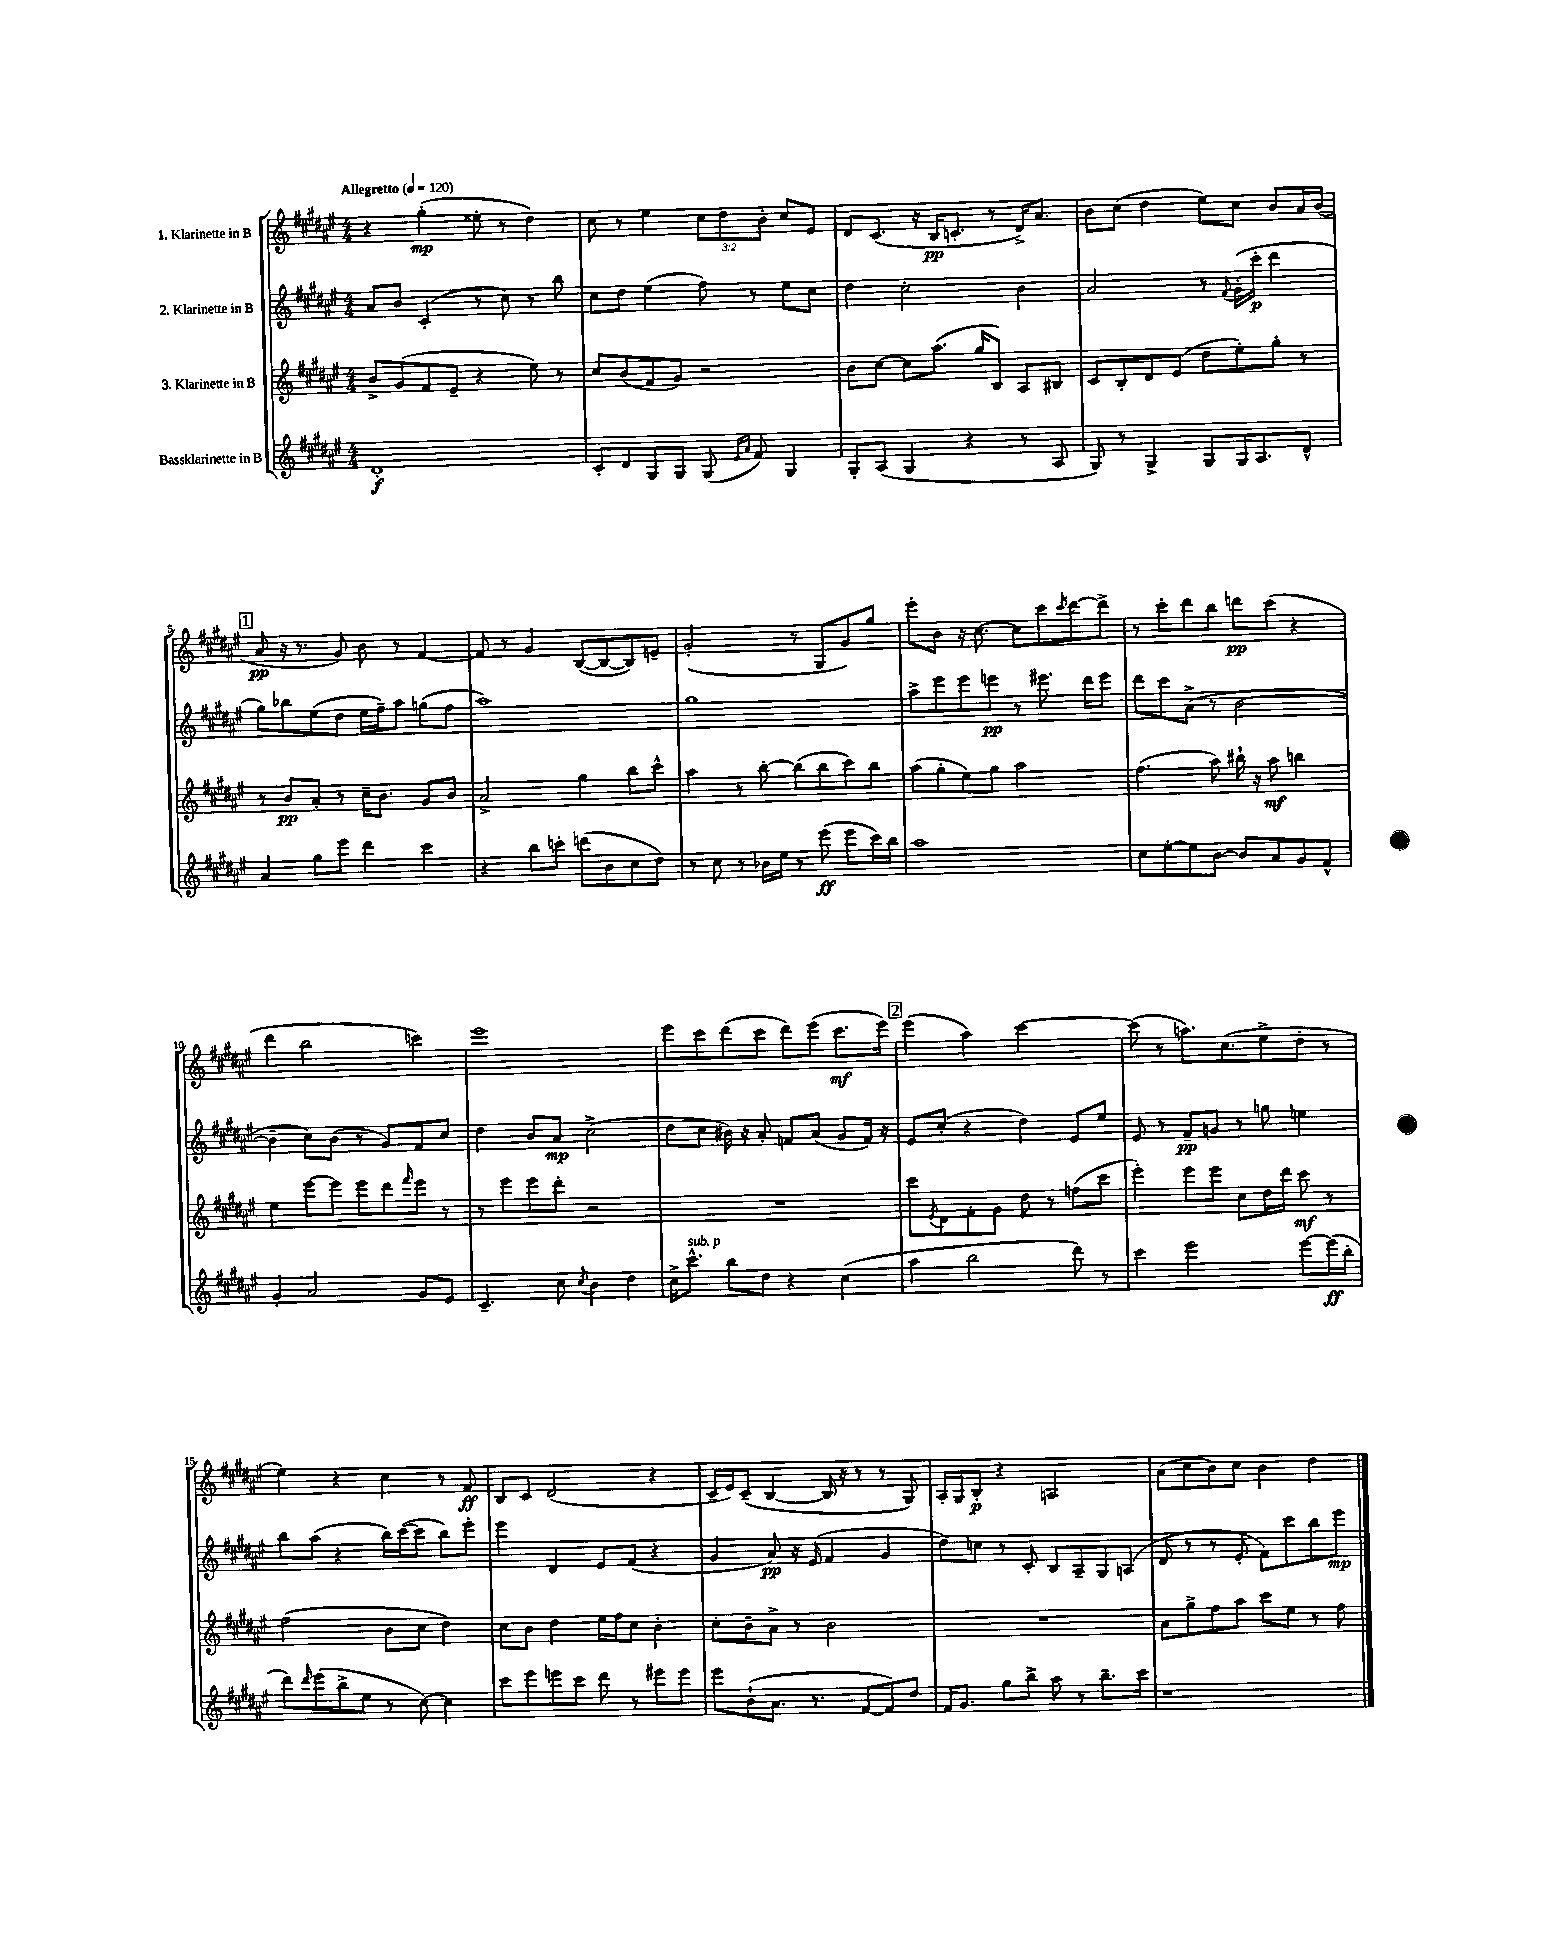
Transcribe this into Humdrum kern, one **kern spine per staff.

**kern	**dynam	**kern	**dynam	**kern	**dynam	**kern	**dynam
*part4	*part4	*part3	*part3	*part2	*part2	*part1	*part1
*staff4	*staff4	*staff3	*staff3	*staff2	*staff2	*staff1	*staff1
*I"Bassklarinette in B	*	*I"3. Klarinette in B	*	*I"2. Klarinette in B	*	*I"1. Klarinette in B	*
*clefG2	*	*clefG2	*	*clefG2	*	*clefG2	*
*k[f#c#g#d#a#e#]	*	*k[f#c#g#d#a#e#]	*	*k[f#c#g#d#a#e#]	*	*k[f#c#g#d#a#e#]	*
*M4/4	*	*M4/4	*	*M4/4	*	*M4/4	*
*MM120	*	*MM120	*	*MM120	*	*MM120	*
=1	=1	=1	=1	=1	=1	=1	=1
!	!	!	!	!	!	!LO:TX:a:B:t=Allegretto	!
1d#'	f	8b^/L	.	8a#/L	.	4r	.
.	.	(8g#/	.	8b/J	.	.	.
.	.	8f#/	.	(4c#'/	.	(4gg#'\	mp
.	.	8e#~/J	.	.	.	.	.
.	.	4r	.	8r	.	8ee##X'\	.
.	.	.	.	8cc#\)	.	8r	.
.	.	8ee#\)	.	8r	.	4dd#\)	.
.	.	8r	.	8bb\	.	.	.
=2	=2	=2	=2	=2	=2	=2	=2
8c#'/L	.	8cc#/L	.	8cc#\L	.	8cc#\	.
8d#/	.	(8b/	.	8dd#\J	.	8r	.
8G#/	.	8f#/	.	(4ee#\	.	4ee#\	.
8G#/J	.	8g#/J)	.	.	.	.	.
(8G#/	.	2r	.	8ff#\)	.	12cc#\L	.
.	.	.	.	.	.	12dd#\	.
16qqe#/LL	.	.	.	.	.	.	.
16qqa#/JJ	.	.	.	.	.	.	.
8f#/)	.	.	.	8r	.	.	.
.	.	.	.	.	.	12b'\J	.
4G#/	.	.	.	8ee#\L	.	8cc#/L	.
.	.	.	.	8cc#\J	.	8e#/J	.
=3	=3	=3	=3	=3	=3	=3	=3
8G#'/L	.	8b\L	.	4dd#\	.	8d#/L	.
(8A#/J	.	[8cc#\J	.	.	.	(8.c#/J	.
4G#/	.	8cc#\L]	.	2cc#'\	.	.	.
.	.	.	.	.	.	16r	.
.	.	(8.aa#\J	.	.	.	16B/KL	pp
.	.	.	.	.	.	8.cn'/J	.
4r	.	.	.	.	.	.	.
.	.	16gg#/KL	.	.	.	.	.
.	.	8B/J)	.	.	.	8r	.
8r	.	8A#/L	.	4b\	.	16d#^/KL)	.
.	.	.	.	.	.	8.a#/J	.
8A#/	.	8B#X/J	.	.	.	.	.
=4	=4	=4	=4	=4	=4	=4	=4
8G#/)	.	8c#/L	.	2a#/	.	8b\L	.
8r	.	8B'/	.	.	.	(8cc#\J	.
4G#^/	.	8d#/	.	.	.	4dd#\	.
.	.	(8e#/J	.	.	.	.	.
8G#/L	.	8dd#\L	.	8r	.	8ee#\L)	.
.	.	.	.	8qqf#/	.	.	.
16G#/K	.	8ee#'\)	.	(16g#'\LL	.	8cc#\J	.
8.A#/	.	.	.	16ccc#'\JJ	p	.	.
.	.	8gg#'\J	.	4ddd#\	.	8b/L	.
8d#^^/J	.	8r	.	.	.	16a#/L	.
.	.	.	.	.	.	(16b/JJ	.
!!LO:LB:g=z
!!LO:REH:place=s1:t=1
=5	=5	=5	=5	=5	=5	=5	=5
4a#/	.	8r	.	8gg#\L)	.	8a#/	pp
.	.	8b/L	pp	8bb-X\	.	16r	.
.	.	.	.	.	.	8.r	.
8gg#\L	.	8a#'/J	.	(8ee#\	.	.	.
8eee#\J	.	8r	.	8dd#\J	.	8g#/)	.
4ddd#\	.	16cc#~\KL	.	16ee#\LL	.	8b\	.
.	.	8.b\J	.	16ff#~\J)	.	.	.
.	.	.	.	8aa#\J	.	8r	.
4ccc#\	.	8g#/L	.	(8ggn\L	.	[4f#/	.
.	.	8b/J	.	8ff#\J	.	.	.
=6	=6	=6	=6	=6	=6	=6	=6
4r	.	2a#^/	.	1aa#)	.	8f#/]	.
.	.	.	.	.	.	8r	.
8bb\L	.	.	.	.	.	4g#/	.
8cccn'\J	.	.	.	.	.	.	.
(8dddn\L	.	4gg#\	.	.	.	([8B/L	.
8b\	.	.	.	.	.	8B/_	.
8cc#\	.	8bb\L	.	.	.	8B/])	.
8dd#\J)	.	8ccc#^^\J	.	.	.	8en~/J	.
=7	=7	=7	=7	=7	=7	=7	=7
8r	.	4aa#\	.	1gg#	.	(2g#'/	.
8cc#\	.	.	.	.	.	.	.
8r	.	8r	.	.	.	.	.
16b-X\LL	.	[8bb'\	.	.	.	.	.
16ee#\JJ	.	.	.	.	.	.	.
8r	.	(8bb\L]	.	.	.	8r	.
(8eee#\	ff	8bb\	.	.	.	8G#/L	.
8eee#\L	.	8ccc#\)	.	.	.	8g#/)	.
16ccc#\L)	.	8bb\J	.	.	.	8gg#/J	.
16bb\JJ	.	.	.	.	.	.	.
=8	=8	=8	=8	=8	=8	=8	=8
1aa#	.	(8aa#\L	.	8aa#^\L	.	8eee#'\L	.
.	.	8gg#'\	.	8eee#\	.	8b\J	.
.	.	8ee#\)	.	8eee#\	.	16r	.
.	.	.	.	.	.	[8.cc#\	.
.	.	8gg#\J	.	8eeen\J	pp	.	.
.	.	2aa#\	.	8r	.	8cc#\L]	.
.	.	.	.	8.eee#X\	.	8ccc#\	.
.	.	.	.	.	.	8qccc#/	.
.	.	.	.	.	.	[8ddd#\	.
.	.	.	.	16ddd#\KL	.	.	.
.	.	.	.	8eee#\J	.	8ddd#^\J]	.
=9	=9	=9	=9	=9	=9	=9	=9
8cc#\L	.	(4.ff#\	.	8ddd#\L	.	8r	.
[8ee#'\	.	.	.	8ccc#\	.	8ccc#'\L	.
8ee#\]	.	.	.	(8a#^\J	.	8ddd#\	.
[8b\J	.	8aa#\)	.	8r	.	8bb\J	.
8b/L]	.	16bb#X`\	.	[2b\	.	8dddn\L	pp
.	.	16r	.	.	.	.	.
8a#/	.	8aa#\	mf	.	.	(8ccc#\J	.
8g#/	.	4bbn\	.	.	.	4r	.
8f#^^/J	.	.	.	.	.	.	.
!!LO:LB:g=z
=10	=10	=10	=10	=10	=10	=10	=10
4g#'/	.	4ee#\	.	4b~\]	.	4ddd#\	.
2a#/	.	[8eee#\L	.	8cc#\L)	.	2bb\	.
.	.	8eee#\J]	.	(8b\J	.	.	.
.	.	8eee#\L	.	8r	.	.	.
.	.	8ddd#\	.	8g#/L)	.	.	.
.	.	16qqfff#/	.	.	.	.	.
8g#/L	.	8eee#\J	.	8f#/	.	4cccn\)	.
8e#/J	.	8r	.	8cc#/J	.	.	.
=11	=11	=11	=11	=11	=11	=11	=11
4.c#~/	.	8r	.	4dd#\	.	1eee#	.
.	.	8eee#\L	.	.	.	.	.
.	.	8eee#\	.	8b/L	.	.	.
8cc#\	.	8ddd#'\J	.	8a#/J	mp	.	.
8qcc#/	.	.	.	.	.	.	.
4b\	.	2r	.	(2cc#^\	.	.	.
4dd#\	.	.	.	.	.	.	.
=12	=12	=12	=12	=12	=12	=12	=12
16cc#^\KL	.	1r	.	8dd#\L	.	8eee#\L	.
!LO:TX:a:i:t=sub. p	!	!	!	!	!	!	!
8.ccc#^^\J	.	.	.	.	.	.	.
.	.	.	.	8cc#\J	.	8ccc#\	.
8bb\L	.	.	.	16b#X\)	.	(8ddd#\	.
.	.	.	.	16r	.	.	.
8dd#\J	.	.	.	8a#'/	.	8ccc#\J	.
4r	.	.	.	8fn/L	.	8ddd#\L)	.
.	.	.	.	(8a#/J	.	(8eee#\J	.
(4cc#\	.	.	.	8g#/L	.	8.ccc#\L	mf
.	.	.	.	16f/Jk)	.	.	.
.	.	.	.	16r	.	16eee#\Jk)	.
!!LO:REH:place=s1:t=2
=13	=13	=13	=13	=13	=13	=13	=13
4aa#\	.	8ccc#\L	.	8e#/L	.	(4eee#\	.
.	.	8qe#/	.	.	.	.	.
.	.	8d#\	.	(8cc#'/J	.	.	.
2bb\	.	8f#'\	.	4r	.	4aa#\)	.
.	.	8g#\J	.	.	.	.	.
.	.	8dd#\	.	4dd#\)	.	[2ccc#\	.
.	.	8r	.	.	.	.	.
8ddd#\)	.	(8ffn\L	.	8e#/L	.	.	.
8r	.	8ccc#\J	.	8ee#/J	.	.	.
=14	=14	=14	=14	=14	=14	=14	=14
4ccc#\	.	4eee#'\)	.	8e#/	.	(8ccc#\]	.
.	.	.	.	8r	.	8r	.
2eee#\	.	8eee#\L	.	8f#~/L	pp	8.aan\L)	.
.	.	8eee#\J	.	8gn/J	.	.	.
.	.	.	.	.	.	(8.cc#\	.
.	.	8cc#\L	.	8r	.	.	.
.	.	16dd#\L	.	8ggn\	.	8ee#^\	.
.	.	16ddd#\JJ	.	.	.	.	.
[8eee#\L	.	8ccc#\	mf	4een\	.	8dd#'\J	.
(16eee#\L]	ff	8r	.	.	.	8r	.
16bb'\JJ	.	.	.	.	.	.	.
!!LO:LB:g=z
=15	=15	=15	=15	=15	=15	=15	=15
8ddd#\L)	.	(2ff#\	.	8bb\L	.	4ee#\)	.
16qqddd#/	.	.	.	.	.	.	.
(8eee#\	.	.	.	(8aa#\J	.	.	.
8bb^\	.	.	.	4r	.	4r	.
8ee#\J	.	.	.	.	.	.	.
8r	.	8b\L	.	16bb\LL)	.	4cc#\	.
.	.	.	.	([16ccc#\J	.	.	.
[8cc#\)	.	8cc#\J	.	8ccc#\J]	.	.	.
4cc#\]	.	4dd#\)	.	8bb\L)	.	8r	.
.	.	.	.	8eee#'\J	.	8f#/	ff
=16	=16	=16	=16	=16	=16	=16	=16
8ccc#\L	.	8cc#\L	.	4eee#\	.	8B/L	.
8eee#\	.	8b\J	.	.	.	8c#/J	.
8eeen\	.	4dd#\	.	4d#/	.	(2d#/	.
8ccc#\J	.	.	.	.	.	.	.
8ddd#\	.	16ee#\LL	.	8e#/L	.	.	.
.	.	16ff#\J	.	.	.	.	.
8r	.	8cc#\J	.	(8f#/J	.	.	.
8eee#X\L	.	4b'\	.	4r	.	4r	.
8eee#\J	.	.	.	.	.	.	.
=17	=17	=17	=17	=17	=17	=17	=17
8eee#\L	.	8cc#'\L	.	4g#/	.	16c#~/LL	.
.	.	.	.	.	.	16e#/J)	.
(8b`\	.	8b~\	.	.	.	(8c#~/J	.
8.a#\J	.	8a#^\J	.	8a#/)	pp	[4B/	.
.	.	8r	.	16r	.	.	.
8.r	.	.	.	(16e#/	.	.	.
.	.	2b\	.	4f#/	.	16B/]	.
.	.	.	.	.	.	16r	.
[8f#/L	.	.	.	.	.	8r	.
8f#/])	.	.	.	4g#/	.	8r	.
8dd#/J	.	.	.	.	.	8G#/)	.
=18	=18	=18	=18	=18	=18	=18	=18
16f#/KL	.	1r	.	8dd#\L)	.	16A#'/LL	.
8.g#/J	.	.	.	.	.	16G#/J	.
.	.	.	.	8ccn\J	.	8B'/J	p
8gg#\L	.	.	.	8r	.	4r	.
8bb^\J	.	.	.	8c#'/	.	.	.
8aa#\	.	.	.	8B/L	.	2An/	.
8r	.	.	.	8A#~/	.	.	.
8.bb~\L	.	.	.	8G#/	.	.	.
.	.	.	.	(8An/J	.	.	.
16ccc#\Jk	.	.	.	.	.	.	.
=19	=19	=19	=19	=19	=19	=19	=19
1r	.	8a#\L	.	8d#/	.	(8a#\L	.
.	.	8gg#^\	.	8r	.	8cc#\	.
.	.	8ff#\	.	8r	.	8b\)	.
.	.	8aa#\J	.	8e#'/	.	8cc#\J	.
.	.	8ccc#\L	.	8f#\L)	.	4b\	.
.	.	8ee#\J	.	8ccc#\	.	.	.
.	.	8r	.	8bb\	.	4dd#\	.
.	.	8ff#\	.	8eee#\J	mp	.	.
==	==	==	==	==	==	==	==
*-	*-	*-	*-	*-	*-	*-	*-
